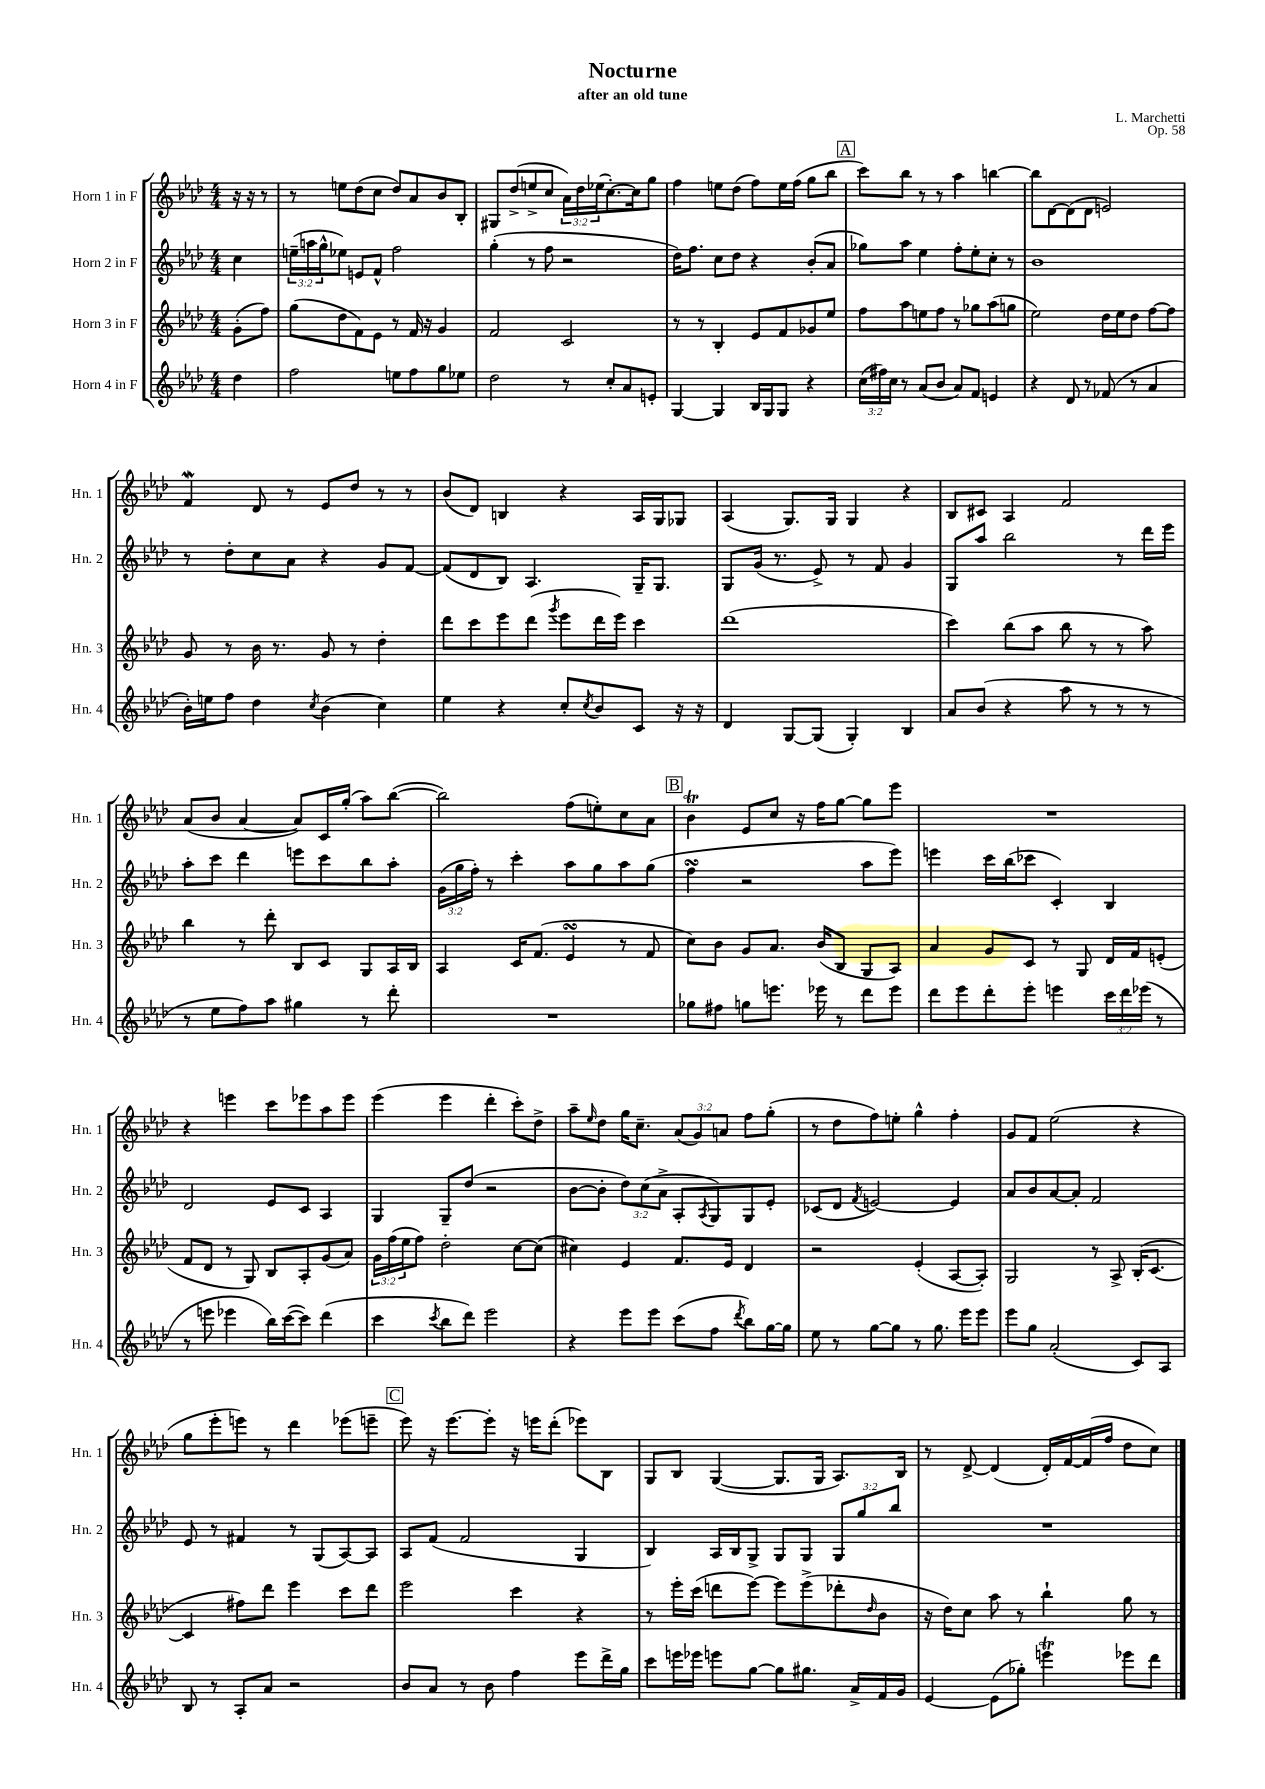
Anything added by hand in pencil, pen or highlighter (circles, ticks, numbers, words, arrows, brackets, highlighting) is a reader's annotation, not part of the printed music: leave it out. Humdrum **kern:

**kern	**kern	**kern	**kern
*staff4	*staff3	*staff2	*staff1
*clefG2	*clefG2	*clefG2	*clefG2
*k[b-e-a-d-]	*k[b-e-a-d-]	*k[b-e-a-d-]	*k[b-e-a-d-]
*M4/4	*M4/4	*M4/4	*M4/4
4dd-\	(8g'\L	4cc\	16r
.	.	.	16r
.	8ff\J)	.	8r
=	=	=	=
2ff\	(8gg\L	(24ee~\LL	8r
.	.	24aa\	.
.	.	24gg^^\J	.
.	8dd-\	8ee-\J)	8ee\L
.	8f\)	8e/L	(8dd-\
.	8e-\J	8f^^/J	8cc\J
8ee\L	8r	2ff\	8dd-/L)
8ff\	16f/	.	8a-/
.	16r	.	.
8gg\	4g/	.	8b-/
8ee-\J	.	.	8B-'/J
=	=	=	=
2dd-\	2f/	(4gg'\	8G#/L
.	.	.	(8dd-^/
.	.	8r	8ee^/
.	.	8ff\	8cc/J
8r	2c/	2r	24a-\LL)
.	.	.	24dd-\
.	.	.	(24ee-\J
8cc'/L	.	.	[8.cc'\)
8a-/	.	.	.
.	.	.	16cc\]k
8e'/J	.	.	8gg\J
=	=	=	=
[4G/	8r	16dd-\LK)	4ff\
.	.	8.ff\J	.
.	8r	.	.
4G/]	4B-'/	8cc\L	8ee\L
.	.	8dd-\J	(8dd-\J
16B-/LL	8e-/L	4r	8ff\L)
16G/J	.	.	.
8G/J	8f/	.	16ee\L
.	.	.	(16ff\JJ
4r	8g-/	(8b-'/L	8gg\L
.	8ee-/J	8a-/J	8bb-\J
=	=	=	=
(24cc\LL	8ff\L	8gg-\L)	8ccc\L)
24ff#\)	.	.	.
24cc\JJ	.	.	.
8r	8aa-\	8aa-\J	8bb-\J
(8a-/L	8ee\	4ee-\	8r
8b-/J	8ff\J	.	8r
8a-/L)	8r	8ff'\L	4aa-\
8f/J	8gg-\L	8ee-'\	.
4e/	(8aa-\	8cc'\J	[4bb\
.	8gg\J	8r	.
=	=	=	=
4r	2ee-\)	1b-	8bb\]L
.	.	.	[8d-\
8d-/	.	.	(8d-\]
8r	.	.	8d-\J
(8f-/	16dd-\LL	.	2e/)
.	16ee-\J	.	.
8r	8dd-\J	.	.
4a-/	[8ff\L	.	.
.	8ff\]J	.	.
=	=	=	=
16b-'\LL)	8g/	8r	4f/
16ee\J	.	.	.
8ff\J	8r	8dd-'\L	.
4dd-\	16b-\	8cc\	8d-/
.	8.r	.	.
.	.	8a-\J	8r
8qcc/	.	.	.
(4b-\	8g/	4r	8e-/L
.	8r	.	8dd-/J
4cc\)	4dd-'\	8g/L	8r
.	.	[8f/J	8r
=	=	=	=
4ee-\	8ddd-\L	(8f/]L	(8b-/L
.	8ccc\	8d-/	8d-/J)
4r	8eee-\	8B-/J)	4B/
.	(8ddd-\J	4.A-/	.
.	8qggg/	.	.
8cc'/L	8eee-\L	.	4r
8qcc/	.	.	.
8b-/	16ddd-\L	.	.
.	16eee-\JJ)	.	.
8c/J	4ccc\	16G~/LK	16A-/LL
.	.	8.G/J	16G/J
16r	.	.	8G-/J
16r	.	.	.
=	=	=	=
4d-/	(1ddd-	8G/L	(4A-/
.	.	(16g/Jk	.
.	.	8.r	.
[8G/L	.	.	8.G/L)
(8G/]J	.	8e-^/)	.
.	.	.	16G/Jk
4G'/)	.	8r	4G/
.	.	8f/	.
4B-/	.	4g/	4r
=	=	=	=
8a-/L	4ccc\)	8G/L	8B-/L
(8b-/J	.	8aa-/J	8c#/J
4r	(8bb-\L	2bb-\	4A-/
.	8aa-\J	.	.
8aa-\	8bb-\	.	2f/
8r	8r	.	.
8r	8r	8r	.
8r	8aa-\)	16ddd-\LL	.
.	.	16eee-\JJ	.
=	=	=	=
8r	4bb-\	8aa-'\L	(8a-/L
8ee-\L	.	8ccc\J	8b-/J
8ff\)	8r	4ddd-\	[4a-/
8aa-\J	8ddd-'\	.	.
4gg#\	8B-/L	8eee\L	8a-/]L)
.	8c/J	8ccc\	16c/L
.	.	.	(16gg'/JJ
8r	8G/L	8bb-\	8aa-\L)
8ddd-'\	16A-/L	8aa-'\J	([8bb-\J
.	16B-/JJ	.	.
=	=	=	=
1r	4A-/	(24g\LL	2bb-\])
.	.	24gg\	.
.	.	24ff'\JJ)	.
.	.	8r	.
.	16c/LK	4ccc'\	.
.	(8.f/J	.	.
.	4e-/	8aa-\L	(8ff\L
.	.	8gg\	8ee'\)
.	8r	8aa-\	8cc\
.	8f/	(8gg\J	8a-\J
=	=	=	=
8gg-\L	8cc\L)	4ff\	4b-\
8ff#\J	8b-\J	.	.
8gg\L	8g/L	2r	8e-/L
8.eee\J	8.a-/J	.	8cc/J
.	.	.	16r
16eee-\	(16b-/LK	.	16ff\LK
8r	8B-/J	.	[8gg\J
8ddd-\L	8G/L	8aa-\L	8gg\]L
8eee-\J	8A-/J)	8eee-\J)	8eee-\J
=	=	=	=
8ddd-\L	4a-/	4eee\	1r
8eee-\	.	.	.
8ddd-'\	8g/L	16ccc\LL	.
.	.	(16bb-\J	.
8eee-'\J	8c/J	8ccc-\J	.
4eee\	8r	4c'/)	.
.	8G/	.	.
24ccc\LL	16d-/LL	4B-/	.
24ddd-\	.	.	.
.	16f/J	.	.
(24eee-\JJ	.	.	.
8r	(8e'/J	.	.
=	=	=	=
8r	8f/L	2d-/	4r
8eee\	8d-/J	.	.
4eee-\	8r	.	4eee\
.	8G/)	.	.
16bb-\LL)	8B-/L	8e-/L	8ccc\L
([16ccc\J	.	.	.
8ccc\]J)	8A-'/	8c/J	8eee-\
(4ddd-\	(8g/	4A-/	8aa-\
.	8a-/J)	.	8eee-\J
=	=	=	=
4ccc\	24g\LL	4G/	(4eee-\
.	(24ff\	.	.
.	24ee-\J	.	.
.	8ff\J)	.	.
8qccc/	.	.	.
8bb-\L	2dd-'\	8G~/L	4eee-\
8ddd-\J)	.	(8dd-/J	.
2eee-\	.	2r	4ddd-'\
.	[8cc\L	.	8ccc'\L)
.	(8cc\]J	.	8dd-^\J
=	=	=	=
4r	4cc#\)	[8b-\L	8aa-~\L
.	.	.	16qqee-/
.	.	8b-'\]J	8dd-\J
8eee-\L	4e-/	12dd-\L)	16gg\LK
.	.	.	8.cc~\J
.	.	(12cc\	.
8eee-\J	.	.	.
.	.	12a-^\J	.
(8ccc\L	8.f/L	8A-'/L	(12a-/L
.	.	.	12g/)
.	.	8qA-/	.
8ff\J	.	8G/)	.
.	.	.	12a/J
.	16e-/Jk	.	.
8qddd-/	.	.	.
8bb-\L)	4d-/	8G/	8ff\L
[16gg\L	.	8e-'/J	(8gg'\J
16gg\]JJ	.	.	.
=	=	=	=
8ee-\	2r	(8c-/L	8r
8r	.	8d-/J	8dd-\L
.	.	8qf/	.
[8gg\L	.	[2e/)	8ff\)
8gg\]J	.	.	8ee'\J
8r	(4e-'/	.	4gg^^\
8.gg\	.	.	.
.	[8A-/L	4e/]	4ff'\
16eee-\LK	.	.	.
8eee-\J	8A-'/]J)	.	.
=	=	=	=
8eee-\L	2G/	8a-/L	8g/L
8gg\J	.	8b-/	8f/J
(2a-'/	.	[8a-/	(2ee-\
.	.	8a-'/]J	.
.	8r	2f/	.
.	8A-^/	.	.
8c/L)	(16B-'/LK	.	4r
.	[8.c/J	.	.
8A-/J	.	.	.
=	=	=	=
8B-/	4c/]	8e-/	8gg\L
8r	.	8r	8eee-'\
8A-'/L	8ff#\L)	4f#/	8eee\J)
8a-/J	8ddd-\J	.	8r
2r	4eee-\	8r	4ddd-\
.	.	(8G/L	.
.	8ccc\L	[8A-/)	(8eee-\L
.	8ddd-\J	8A-/]J	8eee~\J
=	=	=	=
8b-/L	2eee-\	8A-/L	8eee-\)
8a-/J	.	(8f/J	16r
.	.	.	[8.eee-\L
8r	.	2f/	.
8b-\	.	.	8eee-'\]J
4ff\	4ccc\	.	16r
.	.	.	16eee\LK
.	.	.	(8ddd-'\J
8eee-\L	4r	4G/	8eee-\L)
16ddd-^\L	.	.	8B-\J
16gg\JJ	.	.	.
=	=	=	=
8ccc\L	8r	4B-/)	8G/L
16eee\L	16eee-'\LL	.	8B-/J
16eee-\JJ	(16ccc\JJ	.	.
8eee\L	8ddd\L	16A-/LL	([4G/
.	.	16B-/J	.
[8gg\J	[8eee-\J)	8G^/J	.
8gg\]L	8eee-\]L	8G/L	8.G/]L
8.gg#\J	(8eee-^\	8G/J	.
.	.	.	16G/Jk
.	8ddd-'\	12G/L	8.A-/L)
16a-^/LL	.	.	.
.	.	12gg/	.
.	16qqdd-/	.	.
16f/	8b-\J	.	.
.	.	12bb-/J	.
16g/JJ	.	.	16B-/Jk
=	=	=	=
[4e-/	16r	1r	8r
.	16dd-\LK)	.	.
.	8cc\J	.	[8d-^/
(8e-\]L	8aa-\	.	(4d-/]
8gg-'\J)	8r	.	.
4eee\	4bb-`\	.	16d-'/LL)
.	.	.	[16f/
.	.	.	(16f/]
.	.	.	16ff/JJ
8eee-\L	8gg\	.	8dd-\L
8ddd-\J	8r	.	8cc\J)
==	==	==	==
*-	*-	*-	*-
